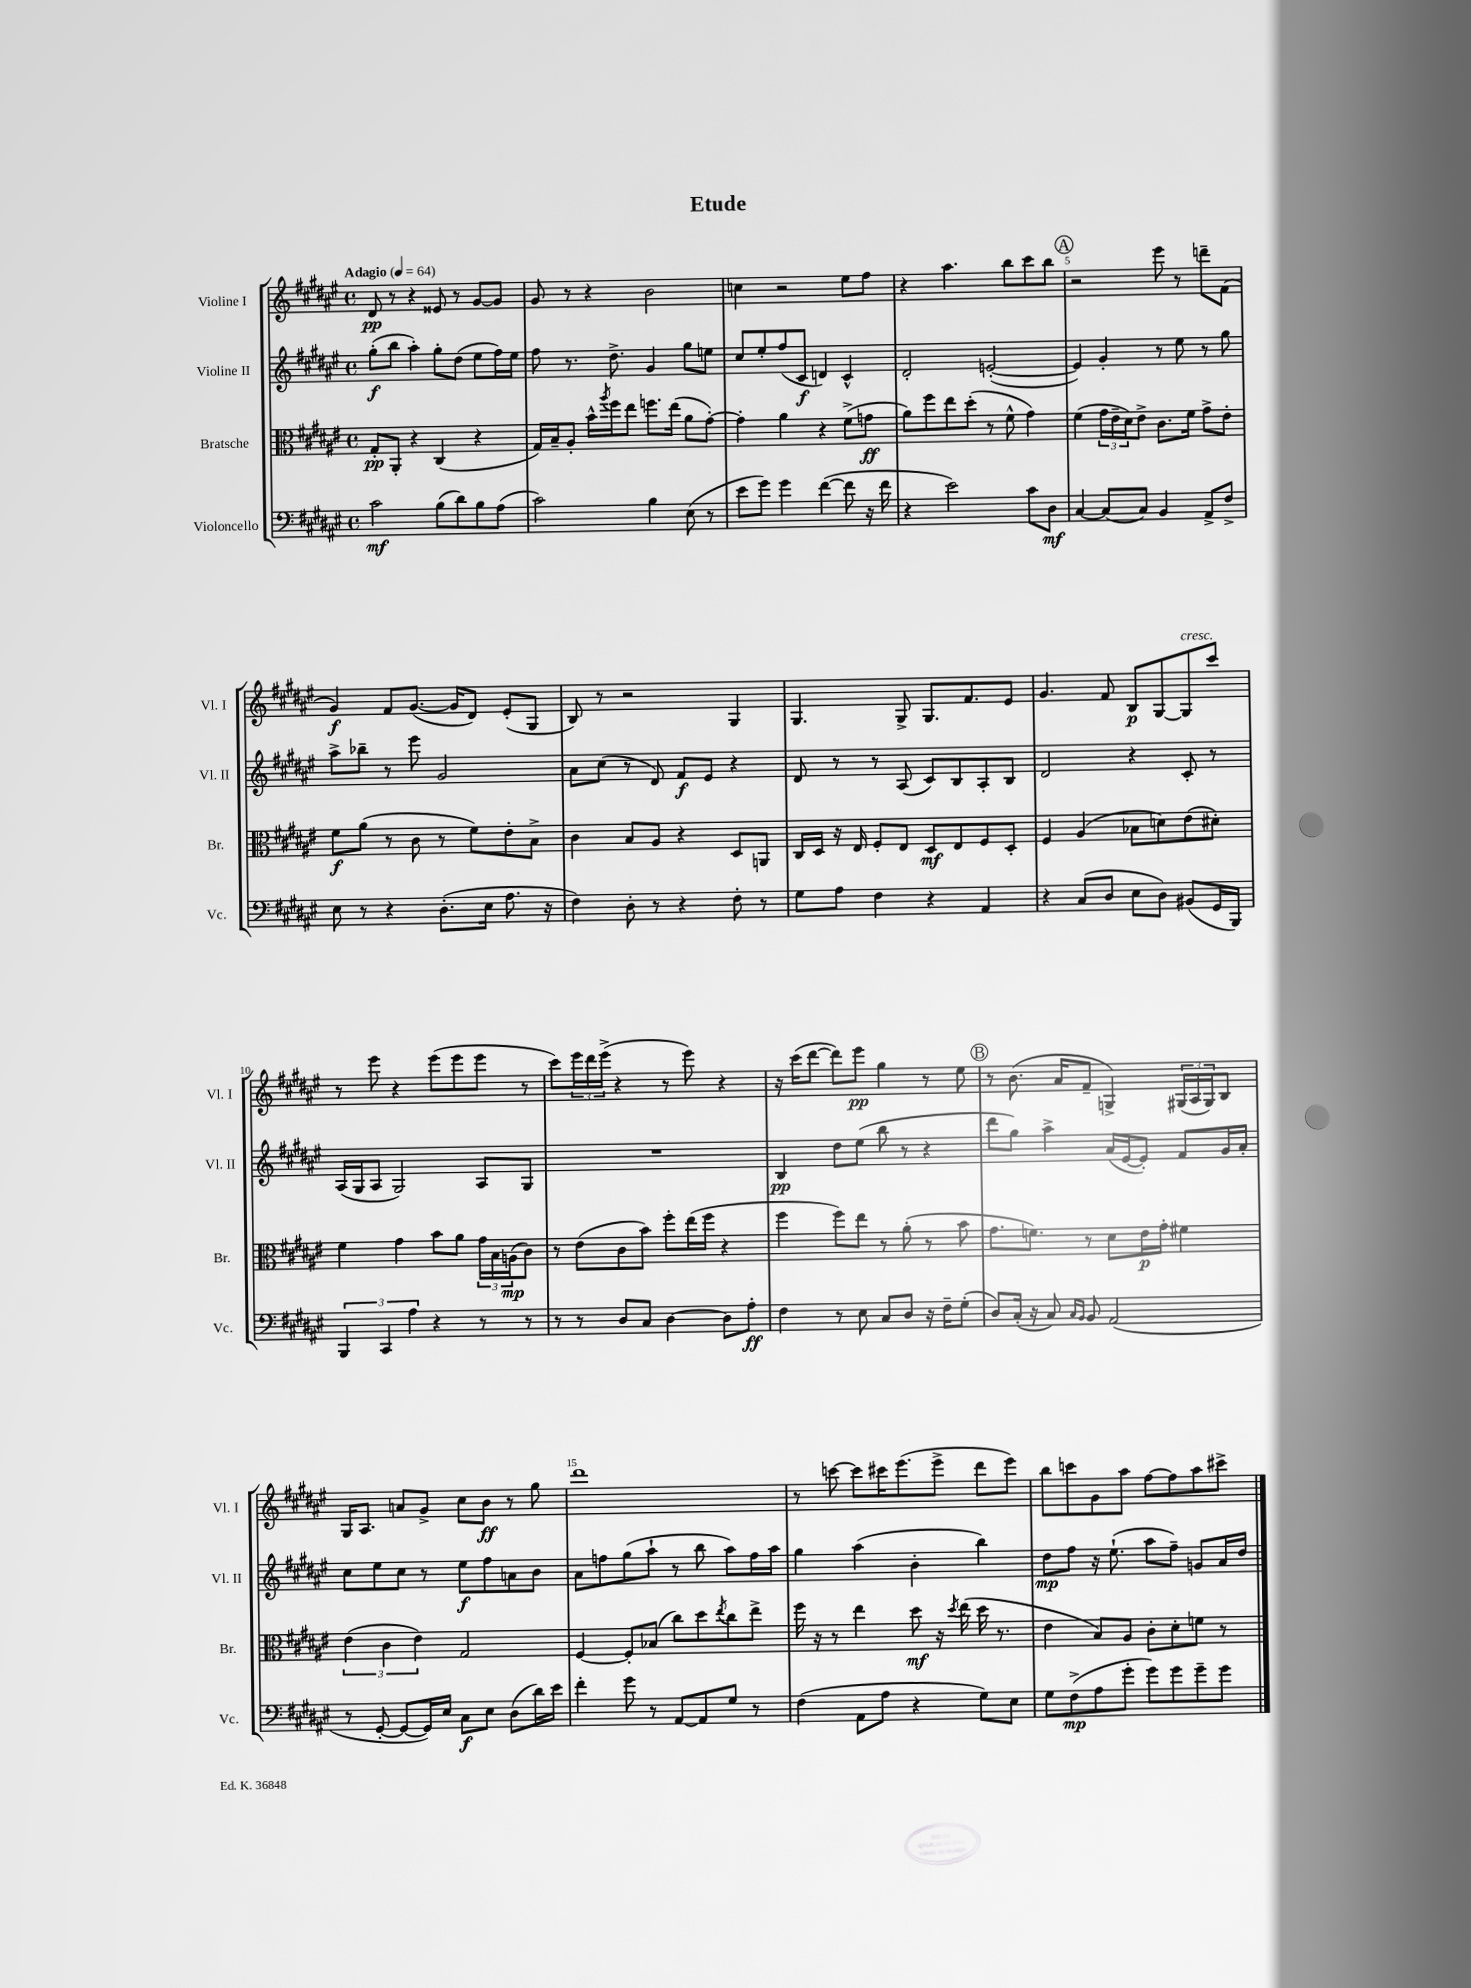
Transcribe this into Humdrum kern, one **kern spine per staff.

**kern	**dynam	**kern	**dynam	**kern	**dynam	**kern	**dynam
*part4	*part4	*part3	*part3	*part2	*part2	*part1	*part1
*staff4	*staff4	*staff3	*staff3	*staff2	*staff2	*staff1	*staff1
*I"Violoncello	*	*I"Bratsche	*	*I"Violine II	*	*I"Violine I	*
*I'Vc.	*	*I'Br.	*	*I'Vl. II	*	*I'Vl. I	*
*clefF4	*	*clefC3	*	*clefG2	*	*clefG2	*
*k[f#c#g#d#a#e#]	*	*k[f#c#g#d#a#e#]	*	*k[f#c#g#d#a#e#]	*	*k[f#c#g#d#a#e#]	*
*M4/4	*	*M4/4	*	*M4/4	*	*M4/4	*
*met(c)	*	*met(c)	*	*met(c)	*	*met(c)	*
*MM64	*	*MM64	*	*MM64	*	*MM64	*
=1	=1	=1	=1	=1	=1	=1	=1
!	!	!	!	!	!	!LO:TX:a:B:t=Adagio	!
2c#\	mf	8G#'/L	pp	(8gg#'\L	f	8d#/	pp
.	.	8AA#'/J	.	8bb\J	.	8r	.
.	.	4r	.	4aa#'\)	.	4r	.
(8B\L	.	(4C#/	.	8gg#'\L	.	8e##X/	.
8d#\)	.	.	.	(8dd#\J	.	8r	.
8B\	.	4r	.	8ee#\L	.	[8g#/L	.
(8A#\J	.	.	.	16ff#\L)	.	8g#/J]	.
.	.	.	.	16ee#\JJ	.	.	.
=2	=2	=2	=2	=2	=2	=2	=2
2c#\)	.	16G#/LL)	.	8ff#\	.	8g#/	.
.	.	16B~/J	.	.	.	.	.
.	.	8A#'/J	.	8.r	.	8r	.
.	.	16b^^\LL	.	.	.	4r	.
.	.	8qaa#/	.	.	.	.	.
.	.	16ff#\J	.	8.dd#^\	.	.	.
.	.	8ee#\J	.	.	.	.	.
4B\	.	8.ffn\L	.	4g#/	.	2b\	.
.	.	(16ee#\Jk	.	.	.	.	.
(8E#\	.	8a#\L	.	8gg#\L	.	.	.
8r	.	[8g#'\J)	.	8een\J	.	.	.
=3	=3	=3	=3	=3	=3	=3	=3
8e#\L	.	4g#'\]	.	8cc#/L	.	4ccn\	.
8g#\J)	.	.	.	8ee#'/	.	.	.
4g#\	.	4a#\	.	(8ff#/	.	2r	.
.	.	.	.	8c#/J	f	.	.
([4f#\	.	4r	.	4dn/)	.	.	.
8f#\]	.	(8f#^\L	.	4c#^^/	.	8ee#\L	.
16r	.	8gn\J	ff	.	.	8ff#\J	.
16f#\	.	.	.	.	.	.	.
=4	=4	=4	=4	=4	=4	=4	=4
4r	.	8a#\L)	.	2d#'/	.	4r	.
.	.	8ff#\	.	.	.	.	.
2e#\)	.	8ee#\	.	.	.	4.aa#\	.
.	.	(8dd#'\J	.	.	.	.	.
.	.	8r	.	([2en'/	.	.	.
.	.	8f#^^\	.	.	.	8bb\L	.
8c#\L	.	4g#\)	.	.	.	8ccc#\	.
8D#\J	mf	.	.	.	.	8bb\J	.
!!LO:REH:place=s1:t=A
=5	=5	=5	=5	=5	=5	=5	=5
[4C#/	.	(4f#\	.	4e/])	.	2r	.
(8C#/L]	.	24g#\LL	.	4g#'/	.	.	.
.	.	24e#~\	.	.	.	.	.
.	.	24d#\J)	.	.	.	.	.
8C#/J)	.	8e#^\J	.	.	.	.	.
4BB/	.	8.c#\L	.	8r	.	8eee#\	.
.	.	.	.	8ee#\	.	8r	.
.	.	16f#\Jk	.	.	.	.	.
8AA#^/L	.	8g#^\L	.	8r	.	8dddn~\L	.
8F#^/J	.	8e#'\J	.	8gg#\	.	(8f#\J	.
!!LO:LB:g=z
=6	=6	=6	=6	=6	=6	=6	=6
8E#\	.	8f#\L	f	8aa#^\L	.	4g#/)	f
8r	.	(8a#\J	.	8bb-X~\J	.	.	.
4r	.	8r	.	8r	.	8f#/L	.
.	.	8c#\	.	8eee#\	.	([8.g#/J	.
(8.D#'\L	.	8r	.	2g#/	.	.	.
.	.	.	.	.	.	16g#/KL]	.
.	.	8f#\L)	.	.	.	8d#/J)	.
16E#\Jk	.	.	.	.	.	.	.
8.A#\	.	8e#'\	.	.	.	(8e#'/L	.
.	.	8B^\J	.	.	.	8G#/J	.
16r	.	.	.	.	.	.	.
=7	=7	=7	=7	=7	=7	=7	=7
4F#\)	.	4c#\	.	8a#\L	.	8B/)	.
.	.	.	.	(8cc#\J	.	8r	.
8D#'\	.	8B/L	.	8r	.	2r	.
8r	.	8A#/J	.	8d#/)	.	.	.
4r	.	4r	.	8f#/L	f	.	.
.	.	.	.	8e#/J	.	.	.
8F#'\	.	8D#/L	.	4r	.	4G#/	.
8r	.	8AAn/J	.	.	.	.	.
=8	=8	=8	=8	=8	=8	=8	=8
8G#\L	.	16C#/LL	.	8d#/	.	4.G#/	.
.	.	16D#/JJ	.	.	.	.	.
8A#\J	.	16r	.	8r	.	.	.
.	.	16E#/	.	.	.	.	.
4F#\	.	8F#'/L	.	8r	.	.	.
.	.	8E#/J	.	(8A#/	.	8G#^/	.
4r	.	8D#/L	mf	8c#/L)	.	8.G#/L	.
.	.	8E#/	.	8B/	.	.	.
.	.	.	.	.	.	8.f#/	.
4AA#/	.	8F#/	.	8A#'/	.	.	.
.	.	8D#'/J	.	8B/J	.	8e#/J	.
=9	=9	=9	=9	=9	=9	=9	=9
4r	.	4F#/	.	2d#/	.	4.g#/	.
(8C#/L	.	(4A#/	.	.	.	.	.
8D#/J	.	.	.	.	.	8f#/	.
8E#\L	.	8B-X\L	.	4r	.	8B/L	p
8D#\J)	.	8dn\)	.	.	.	[8G#/	.
!	!	!	!	!	!	!LO:TX:a:i:t=cresc.	!
(8BB#X/L	.	(8e#\	.	8c#'/	.	8G#/]	.
16GG#/L	.	8d#X'\J)	.	8r	.	8ccc#/J	.
16BBB/JJ)	.	.	.	.	.	.	.
!!LO:LB:g=z
=10	=10	=10	=10	=10	=10	=10	=10
6BBB/	.	4f#\	.	(16A#/LL	.	8r	.
.	.	.	.	16G#/J	.	.	.
.	.	.	.	8A#/J	.	8eee#\	.
6CC#/	.	.	.	.	.	.	.
.	.	4g#\	.	2G#/)	.	4r	.
6A#\	.	.	.	.	.	.	.
4r	.	8b\L	.	.	.	(8eee#\L	.
.	.	8a#\J	.	.	.	8eee#\	.
8r	.	24g#\LL	.	8A#/L	.	8eee#\J	.
.	.	24B\	.	.	.	.	.
.	.	(24An\J	mp	.	.	.	.
8r	.	8c#\J)	.	8G#/J	.	8r	.
=11	=11	=11	=11	=11	=11	=11	=11
8r	.	8r	.	1r	.	8ccc#\L)	.
8r	.	(8e#\L	.	.	.	24eee#\L	.
.	.	.	.	.	.	24ddd#\	.
.	.	.	.	.	.	(24eee#^\JJ	.
8D#/L	.	8c#\	.	.	.	4r	.
8C#/J	.	8b\J)	.	.	.	.	.
[4D#\	.	8ff#'\L	.	.	.	8r	.
.	.	(16ee#\L	.	.	.	8eee#\)	.
.	.	16ff#\JJ	.	.	.	.	.
8D#\L]	.	4r	.	.	.	4r	.
8A#'\J	ff	.	.	.	.	.	.
=12	=12	=12	=12	=12	=12	=12	=12
4F#\	.	4ff#\	.	4B/	pp	16r	.
.	.	.	.	.	.	(16ccc#\KL	.
.	.	.	.	.	.	[8ddd#\J	.
8r	.	8ff#\L)	.	8dd#\L	.	8ddd#\L])	.
8E#\	.	8ee#\J	.	(8ee#\J	.	8eee#\J	pp
8C#/L	.	8r	.	8bb\	.	4gg#\	.
8D#/J	.	(8a#'\	.	8r	.	.	.
16r	.	8r	.	4r	.	8r	.
16F#~\KL	.	.	.	.	.	.	.
(8G#'\J	.	8b\	.	.	.	8ee#\	.
!!LO:REH:place=s1:t=B
=13	=13	=13	=13	=13	=13	=13	=13
8D#/L)	.	8.g#\L	.	8ddd#\L	.	8r	.
(16C#'/Jk	.	.	.	8gg#\J)	.	(8.b\	.
16r	.	8.fn\J)	.	.	.	.	.
8C#/)	.	.	.	4aa#^\	.	.	.
.	.	.	.	.	.	16a#/KL	.
16qqC#/LL	.	.	.	.	.	.	.
16qqBB/JJ	.	.	.	.	.	.	.
8BB/	.	8r	.	.	.	8f#~/J	.
(2AA#/	.	8d#\L	.	(16a#/LL	.	4Gn^/)	.
.	.	.	.	[16e#/J	.	.	.
.	.	16e#\L	p	8e#'/J])	.	.	.
.	.	16g#'\JJ	.	.	.	.	.
.	.	4f#X\	.	8f#/L	.	(24G#X/LL	.
.	.	.	.	.	.	24A#/	.
.	.	.	.	.	.	24G#/J)	.
.	.	.	.	16g#/L	.	8B/J	.
.	.	.	.	16a#'/JJ	.	.	.
!!LO:LB:g=z
=14	=14	=14	=14	=14	=14	=14	=14
8r	.	(6e#\	.	8cc#\L	.	16G#/KL	.
.	.	.	.	.	.	8.A#/J	.
[8GG#'/	.	.	.	8ee#\	.	.	.
.	.	6c#\	.	.	.	.	.
8GG#/L_	.	.	.	8cc#\J	.	8an/L	.
.	.	6e#\)	.	.	.	.	.
16GG#/L])	.	.	.	8r	.	8g#^/J	.
16E#/JJ	.	.	.	.	.	.	.
8C#\L	f	2G#/	.	8ee#\L	f	8cc#\L	.
8E#\J	.	.	.	8ff#\	.	8b\J	ff
(8D#\L	.	.	.	8an\	.	8r	.
16d#\L)	.	.	.	8b\J	.	8gg#\	.
16e#\JJ	.	.	.	.	.	.	.
=15	=15	=15	=15	=15	=15	=15	=15
4f#'\	.	[4F#/	.	8a#\L	.	1ddd#	.
.	.	.	.	8ffn\	.	.	.
8g#\	.	8F#'/L]	.	(8gg#\	.	.	.
8r	.	(8B-X/J	.	8aa#`\J	.	.	.
[8AA#/L	.	8cc#\L)	.	8r	.	.	.
8AA#/]	.	8dd#\	.	8bb\	.	.	.
.	.	8qee#/	.	.	.	.	.
8G#/J	.	8cc#\	.	8aa#\L)	.	.	.
8r	.	8ee#^\J	.	16ff\L	.	.	.
.	.	.	.	16aa#\JJ	.	.	.
=16	=16	=16	=16	=16	=16	=16	=16
(4F#\	.	16ff#\	.	4gg#\	.	8r	.
.	.	16r	.	.	.	.	.
.	.	8r	.	.	.	[8cccn\	.
8AA#\L	.	4ee#\	.	(4aa#\	.	8ccc\L]	.
8A#\J	.	.	.	.	.	16ccc#X\K	.
.	.	.	.	.	.	(8.eee#\	.
4r	.	8dd#\	mf	4b'\	.	.	.
.	.	16r	.	.	.	8eee#^\J	.
.	.	8qdd#/	.	.	.	.	.
.	.	(16ee#\	.	.	.	.	.
8G#\L)	.	16dd#\	.	4bb\)	.	8ddd#\L	.
.	.	8.r	.	.	.	.	.
8E#\J	.	.	.	.	.	8eee#\J)	.
=17	=17	=17	=17	=17	=17	=17	=17
8G#\L	.	4e#\	.	8dd#\L	mp	8bb\L	.
(8F#^\	mp	.	.	8ff#\J	.	8cccn\	.
8A#\	.	8B/L)	.	16r	.	8g#\	.
.	.	.	.	(8.ee#`\	.	.	.
8g#'\J	.	8A#/J	.	.	.	8aa#\J	.
8g#\L)	.	8c#'\L	.	8aa#\L	.	[8ff#\L	.
8g#\	.	8d#'\	.	8ff#~\J)	.	8ff#\]	.
8g#~\	.	8fn\J	.	8gn/L	.	8aa#\	.
8g#\J	.	8r	.	16a#/L	.	8ccc#X^\J	.
.	.	.	.	16dd#/JJ	.	.	.
==	==	==	==	==	==	==	==
*-	*-	*-	*-	*-	*-	*-	*-
